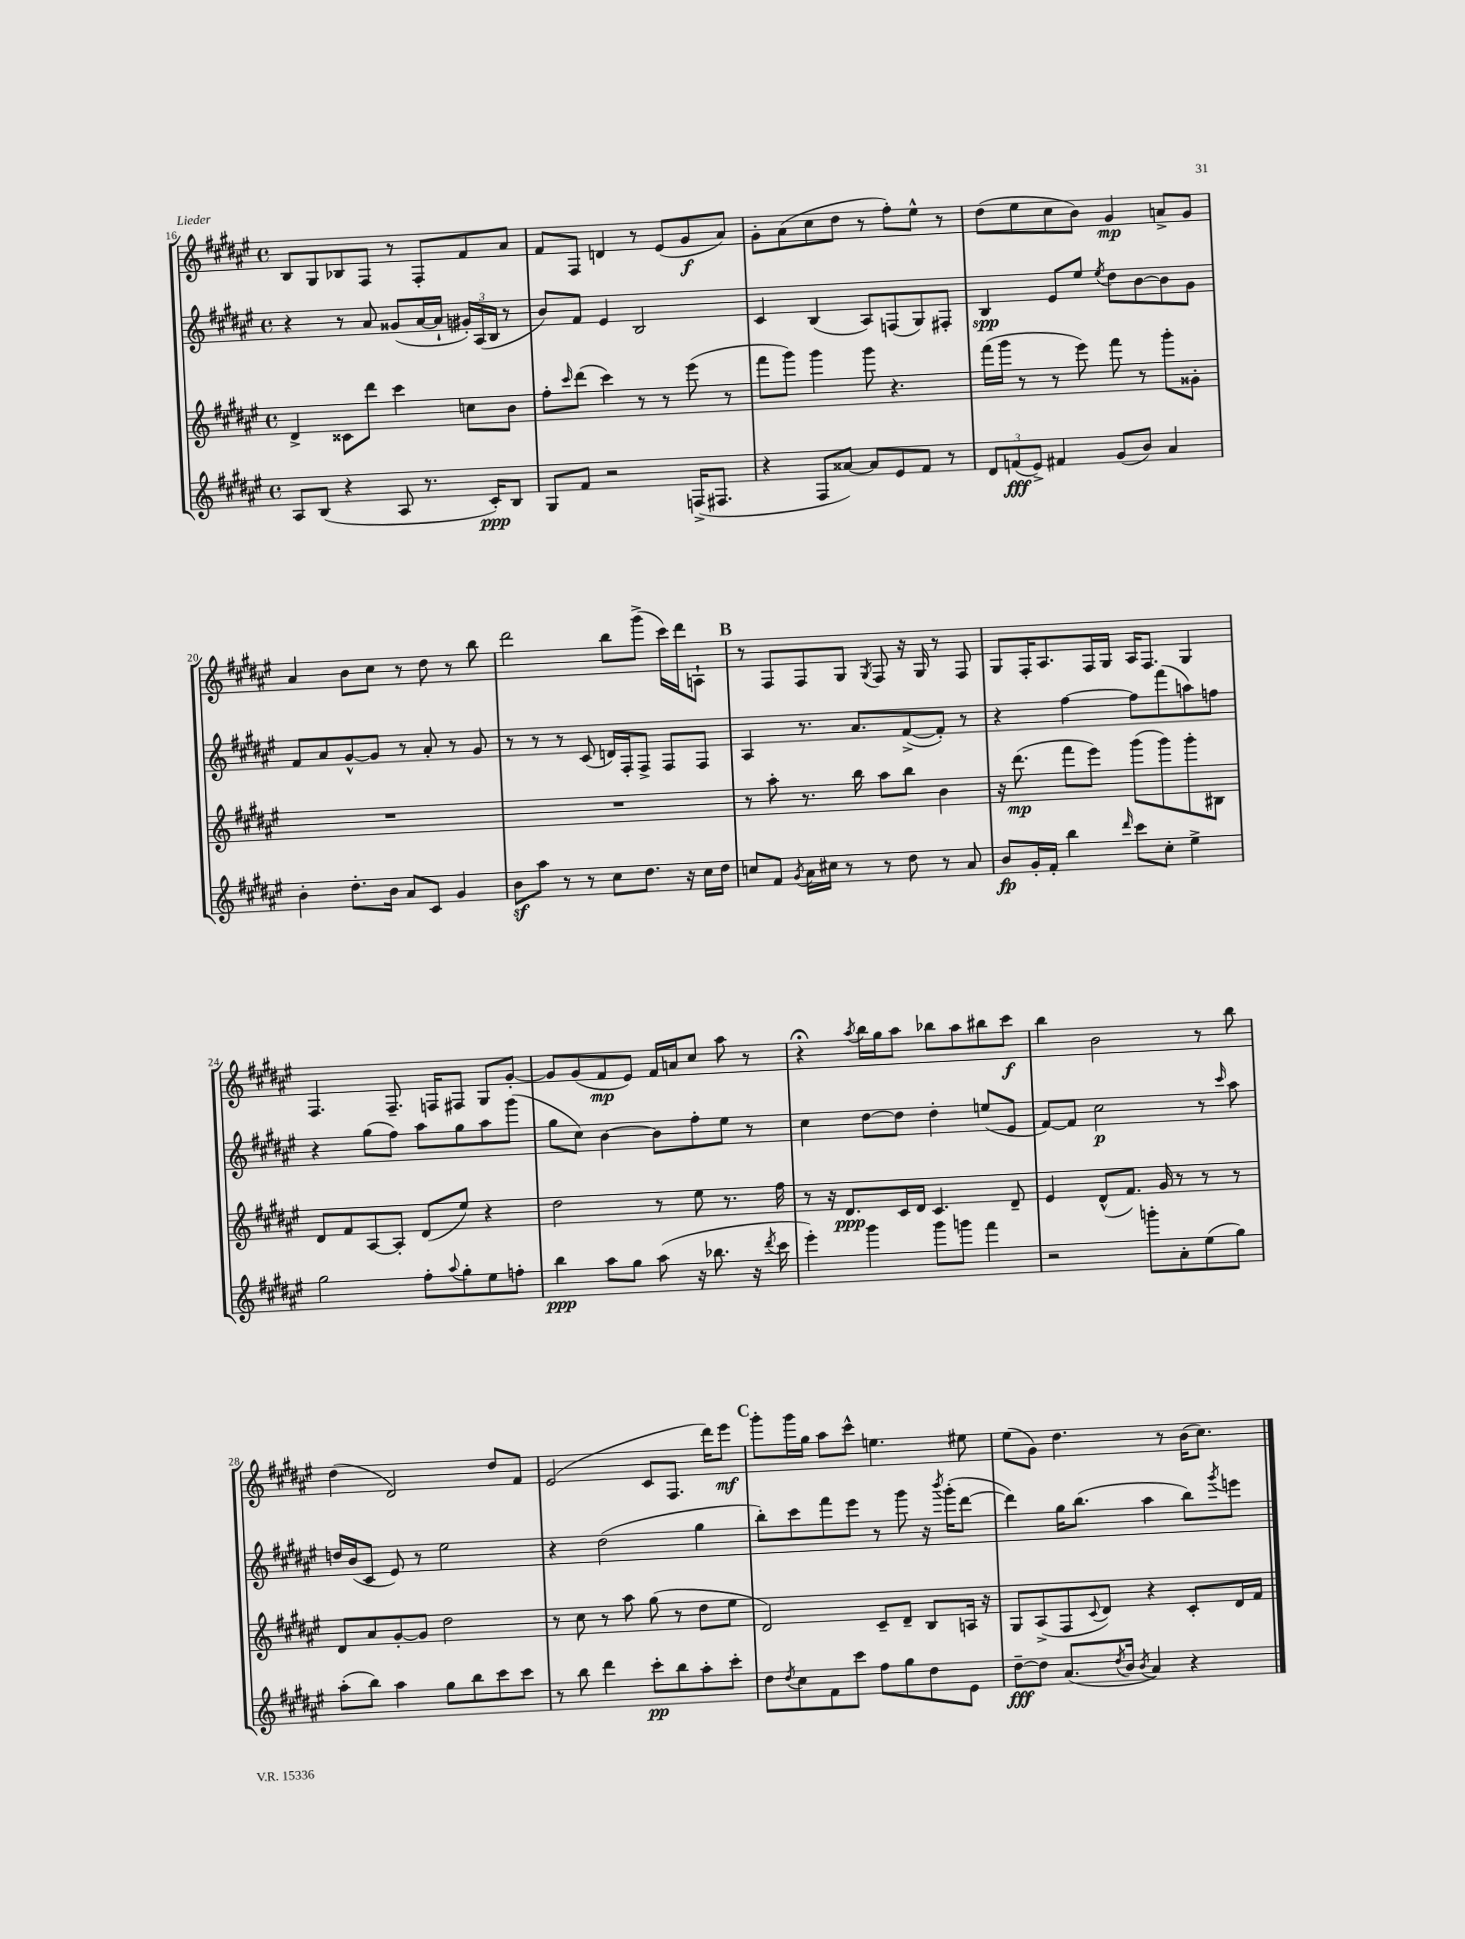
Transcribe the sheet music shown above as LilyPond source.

<<
\new StaffGroup <<
\new Staff = "s0" {
    \clef treble \key fis \major \defaultTimeSignature \time 4/4
    b8 gis8 bes8 fis8 r8 fis8-. fis'8 ais'8 |
    fis'8 fis8 d'4 r8 eis'8( gis'8\f ais'8) |
    gis'8-. ais'8( cis''8 dis''8 r8 fis''8-.) eis''8-^ r8 |
    dis''8( eis''8 cis''8 b'8) gis'4\mp a'8-> gis'8 |
    ais'4 b'8 cis''8 r8 dis''8 r8 b''8 |
    dis'''2 b''8 gis'''8->( cis'''16) dis'''16 a8-! |
    \mark \markup { \bold "B" } r8 fis8 fis8 gis8 \acciaccatura { gis8 } fis8 r16 gis16 r8 fis8 |
    gis8 fis16-. ais8. fis16 gis16 ais16 fis8. gis4 |
    fis4. fis8.-- f16 fis8 gis8 gis'8~-. |
    gis'8 gis'8( fis'8\mp eis'8) fis'16 a'16 cis''8 ais''8 r8 |
    r4\fermata \acciaccatura { ais''8 } b''16 gis''16 ais''8 bes''8 ais''8 bis''8 cis'''8\f |
    b''4 b'2 r8 b''8 |
    dis''4( dis'2) dis''8 fis'8 |
    eis'2( cis'8 fis8. dis'''16) eis'''8\mf |
    \mark \markup { \bold "C" } gis'''8-. gis'''16 gis''16 ais''8 cis'''8-^ e''4. eis''8 |
    eis''8( gis'8) dis''4. r8 b'16( cis''8.) \bar "|." |
}
\new Staff = "s1" {
    \clef treble \key fis \major \defaultTimeSignature \time 4/4
    r4 r8 ais'8 gisis'8( ais'16~ ais'16-! \tuplet 3/2 { gis'16-.) ais16( b16 } r8 |
    b'8) fis'8 eis'4 b2 |
    cis'4 b4( ais8) f8( gis8) fis8-. |
    b4\spp eis'8 eis''8 \acciaccatura { eis''8 } dis''8 b'8~ b'8 gis'8 |
    fis'8 ais'8 gis'8~-^ gis'8 r8 ais'8-. r8 gis'8 |
    r8 r8 r8 cis'8( d'16) fis16-. fis8-> fis8 fis8 |
    \mark \markup { \bold "B" } ais4 r8. ais'8. fis'8~->( fis'8-.) r8 |
    r4 fis''4~ fis''8 fis'''8( a''8) f''8 |
    r4 gis''8( fis''8) ais''8 gis''8 ais''8 gis'''8( |
    gis''8 cis''8) b'4~ b'8 fis''8-. eis''8 r8 |
    cis''4 dis''8~ dis''8 dis''4-. e''8( eis'8 |
    fis'8~) fis'8 cis''2\p r8 \grace { cis'''16 } ais''8 |
    d''16 b'16( cis'8 eis'8) r8 eis''2 |
    r4 dis''2( gis''4 |
    \mark \markup { \bold "C" } b''8-.) cis'''8 fis'''8 eis'''8 r8 gis'''8 r16 \acciaccatura { b'''8 } gis'''16-.( dis'''8~ |
    dis'''4) gis''16 b''8.( ais''4 b''8) \acciaccatura { gis'''8 } e'''8 \bar "|." |
}
\new Staff = "s2" {
    \clef treble \key fis \major \defaultTimeSignature \time 4/4
    dis'4-> cisis'8 dis'''8 cis'''4 c''8 b'8 |
    fis''8-. \grace { cis'''16 } dis'''8( cis'''4) r8 r8 eis'''8( r8 |
    fis'''8 gis'''8) gis'''4 gis'''8 r4. |
    fis'''16( gis'''16 r8 r8 eis'''8) fis'''8 r8 gis'''8-. gisis'8-. |
    R1 |
    R1 |
    \mark \markup { \bold "B" } r8 ais''8-. r8. b''16 ais''8 b''8 b'4 |
    r16 dis'''8.\mp( fis'''8 eis'''8) gis'''8( gis'''8) gis'''8-. bis8 |
    dis'8 fis'8 ais8~ ais8-. dis'8( eis''8) r4 |
    dis''2 r8 eis''8 r8. fis''16 |
    r8 r16 dis'8.\ppp cis'16 dis'16 cis'4. dis'8-- |
    eis'4 dis'8-^( fis'8.) gis'16 r8 r8 r8 |
    dis'8 ais'8 gis'8~-. gis'8 dis''2 |
    r8 cis''8 r8 ais''8 gis''8( r8 dis''8 eis''8 |
    \mark \markup { \bold "C" } dis'2) cis'8-- dis'8-- b8 a16 r16 |
    gis8 ais8->( fis8 \appoggiatura { cis'8 } dis'8) r4 cis'8-. dis'16 fis'16 \bar "|." |
}
\new Staff = "s3" {
    \clef treble \key fis \major \defaultTimeSignature \time 4/4
    ais8 b8( r4 ais8 r8. cis'16-.\ppp) b8 |
    gis8 fis'8 r2 f16->( fis8. |
    r4 fis8 aisis'8~) aisis'8 eis'8 fis'8 r8 |
    \tuplet 3/2 { dis'8 f'8\fff( eis'8->) } fis'4 gis'8( b'8) ais'4 |
    b'4-. dis''8.-. b'16 ais'8 cis'8 gis'4 |
    b'8\sf ais''8 r8 r8 cis''8 dis''8. r16 cis''16 dis''16 |
    \mark \markup { \bold "B" } c''8 fis'8 \acciaccatura { gis'8 } ais'16 cis''16 r8 r8 dis''8 r8 ais'8 |
    b'8\fp gis'16-. fis'16-. b''4 \grace { dis'''16 } cis'''8 cis''8-. eis''4-> |
    gis''2 fis''8-. \appoggiatura { ais''8 } gis''8-. eis''8 f''8-. |
    b''4\ppp ais''8 gis''8 ais''8( r16 bes''8. r16 \acciaccatura { dis'''8 } cis'''16 |
    eis'''4-.) gis'''4 gis'''8 g'''8 fis'''4 |
    r2 g'''8-. ais'8-. eis''8( gis''8) |
    ais''8-.( b''8) ais''4 gis''8 b''8 cis'''8 cis'''8 |
    r8 b''8 dis'''4 cis'''8-.\pp b''8 ais''8-. cis'''8-. |
    \mark \markup { \bold "C" } dis''8 \acciaccatura { dis''8 } cis''8 fis'8 cis'''8 fis''8 gis''8 dis''8 eis'8 |
    dis''8~--\fff dis''8 ais'8.( \acciaccatura { dis''8 } b'16 \acciaccatura { b'8 } ais'4) r4 \bar "|." |
}
>>
>>
\layout { \context { \Score currentBarNumber = #16 } }
